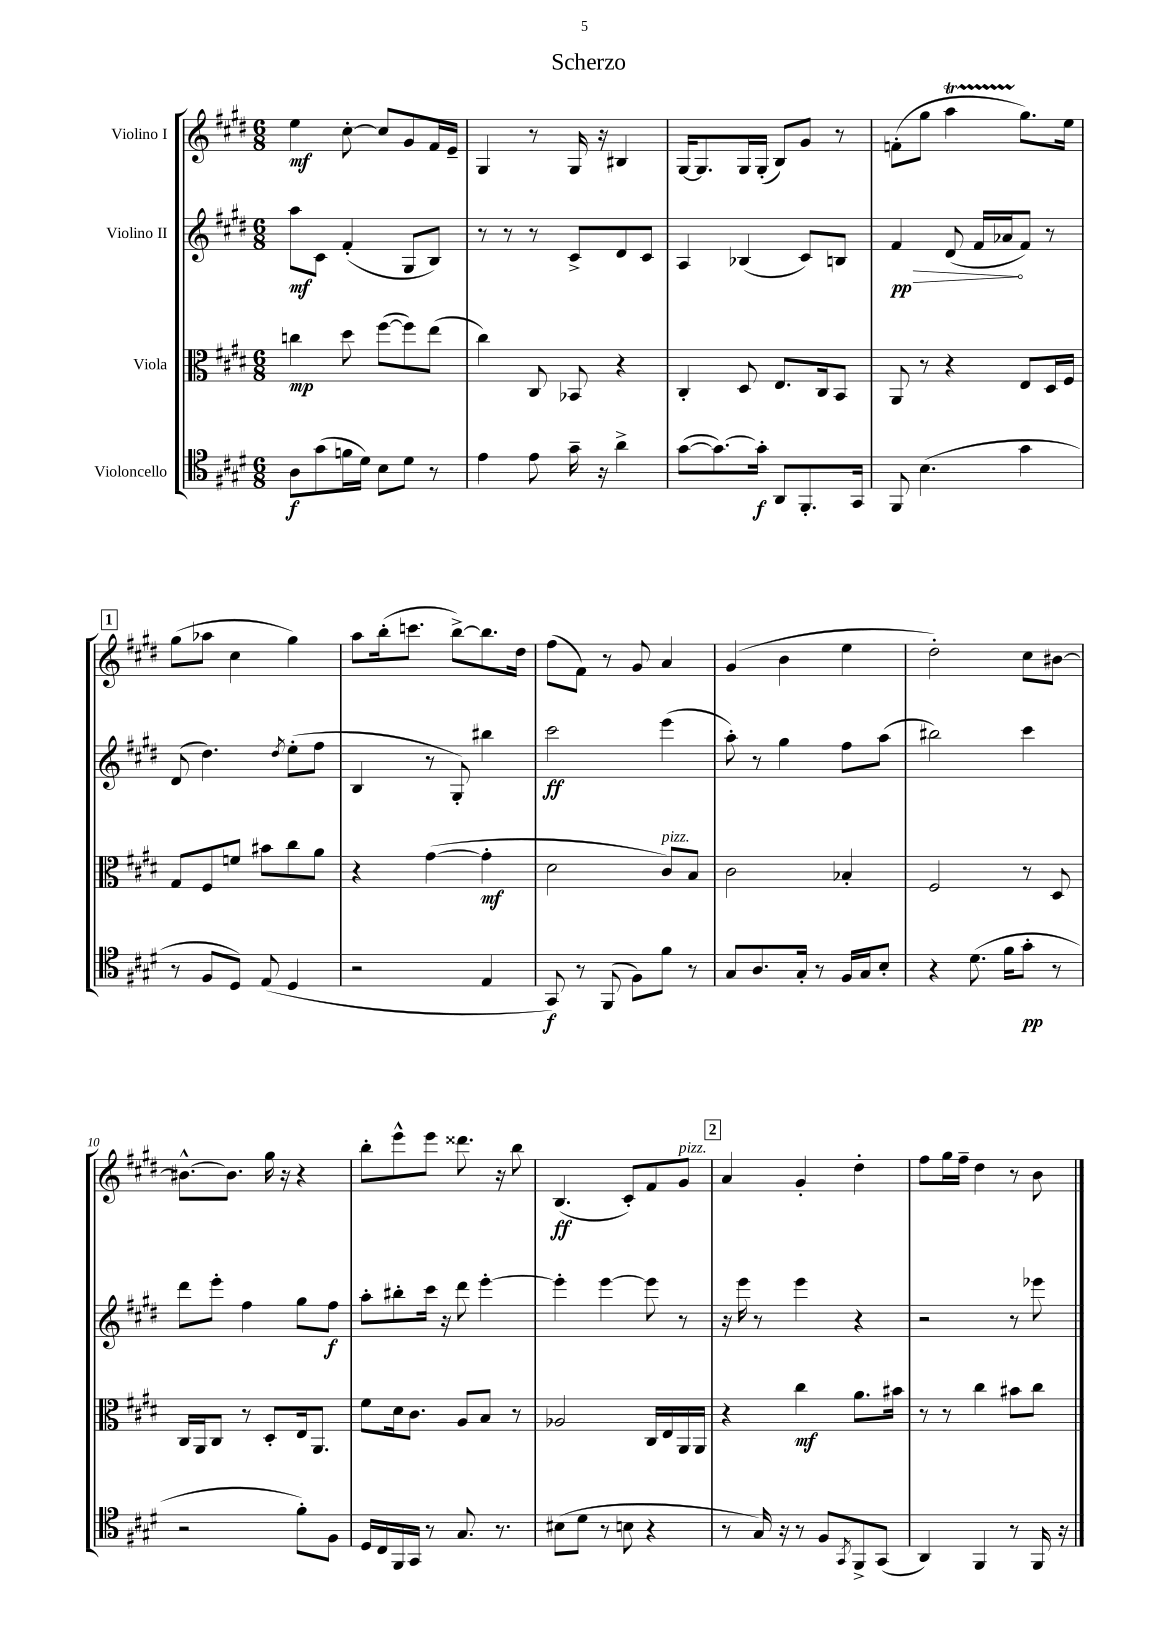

**kern	**kern	**kern	**kern
*staff4	*staff3	*staff2	*staff1
*clefC4	*clefC3	*clefG2	*clefG2
*k[f#c#g#d#]	*k[f#c#g#d#]	*k[f#c#g#d#]	*k[f#c#g#d#]
*M6/8	*M6/8	*M6/8	*M6/8
8A	4cc	8aa	4ee
(8g#	.	8c#	.
16f	8dd#	(4f#'	[8cc#'
16d#)	.	.	.
8B	([8ff#	.	8cc#]
8d#	8ff#])	8G#	8g#
8r	(8ee	8B)	16f#
.	.	.	16e~
=	=	=	=
4e	4cc#)	8r	4G#
.	.	8r	.
8e	8C#	8r	8r
16g#~	8BB-	8c#^	16G#
16r	.	.	16r
4a^	4r	8d#	4B#
.	.	8c#	.
=	=	=	=
([8g#	4C#'	4A	[16G#
.	.	.	8.G#]
8.g#_)	.	.	.
.	8D#	(4B-	16G#
16g#']	.	.	(16G#'
8AA	8.E	.	8B)
8.FF#'	.	8c#)	8g#
.	16C#	.	.
.	8BB	8B	8r
16GG#	.	.	.
=	=	=	=
8FF#	8AA	4f#	(8f'
(4.B	8r	.	8gg#
.	4r	(8d#	4aa
.	.	16f#	.
.	.	16a-	.
4g#	8E	8f#)	8.gg#)
.	16D#	8r	.
.	16F#	.	16ee
=	=	=	=
8r	8G#	(8d#	(8gg#
8F#	8F#	4.dd#)	8aa-
8D#)	8f	.	4cc#
(8E	8b#	.	.
.	.	8qdd#	.
4D#	8cc#	(8ee'	4gg#)
.	8a	8ff#	.
=	=	=	=
2r	4r	4B	8aa
.	.	.	(16bb'
.	.	.	8.ccc
.	([4g#	8r	.
.	.	8G#')	[8bb^)
4E	4g#']	4bb#	8.bb]
.	.	.	16dd#
=	=	=	=
8GG#)	2d#	2ccc#	(8ff#
8r	.	.	8f#)
(8FF#	.	.	8r
8F#)	.	.	8g#
8f#	8c#)	(4eee	4a
8r	8B	.	.
=	=	=	=
8G#	2c#	8aa')	(4g#
8.A	.	8r	.
.	.	4gg#	4b
16G#'	.	.	.
8r	.	.	.
16F#	4B-'	8ff#	4ee
16G#	.	.	.
8B'	.	(8aa	.
=	=	=	=
4r	2F#	2bb#)	2dd#')
(8.d#	.	.	.
16f#	.	.	.
8g#'	8r	4ccc#	8cc#
8r	8D#	.	[8b#
=	=	=	=
2r	16C#	8ddd#	8.b#^^_
.	16AA	.	.
.	8C#	8eee'	.
.	.	.	8.b#]
.	8r	4ff#	.
.	8D#'	.	16gg#
.	.	.	16r
8f#')	16E	8gg#	4r
.	8.AA	.	.
8F#	.	8ff#	.
=	=	=	=
16D#	8f#	8aa'	8bb'
16C#	.	.	.
16FF#	16d#	8bb#'	8eee^^
16GG#	8.c#	.	.
8r	.	16ccc#	8eee
.	.	16r	.
8.G#	8A	8ddd#	8.ddd##
.	8B	[4eee'	.
8.r	.	.	16r
.	8r	.	8bb
=	=	=	=
(8B#	2A-	4eee']	(4.B
8d#	.	.	.
8r	.	[4eee	.
8B	.	.	8c#')
4r	16C#	8eee]	8f#
.	16E	.	.
.	16AA	8r	8g#
.	16AA	.	.
=	=	=	=
8r	4r	16r	4a
.	.	16eee	.
16G#)	.	8r	.
16r	.	.	.
8r	4cc#	4eee	4g#'
8F#	.	.	.
8qGG#	.	.	.
8FF#^	8.a	4r	4dd#'
(8GG#	.	.	.
.	16b#	.	.
=	=	=	=
4AA)	8r	2r	8ff#
.	8r	.	16gg#
.	.	.	16ff#~
4FF#	4cc#	.	4dd#
8r	8b#	8r	8r
16FF#	8cc#	8eee-	8b
16r	.	.	.
==	==	==	==
*-	*-	*-	*-
